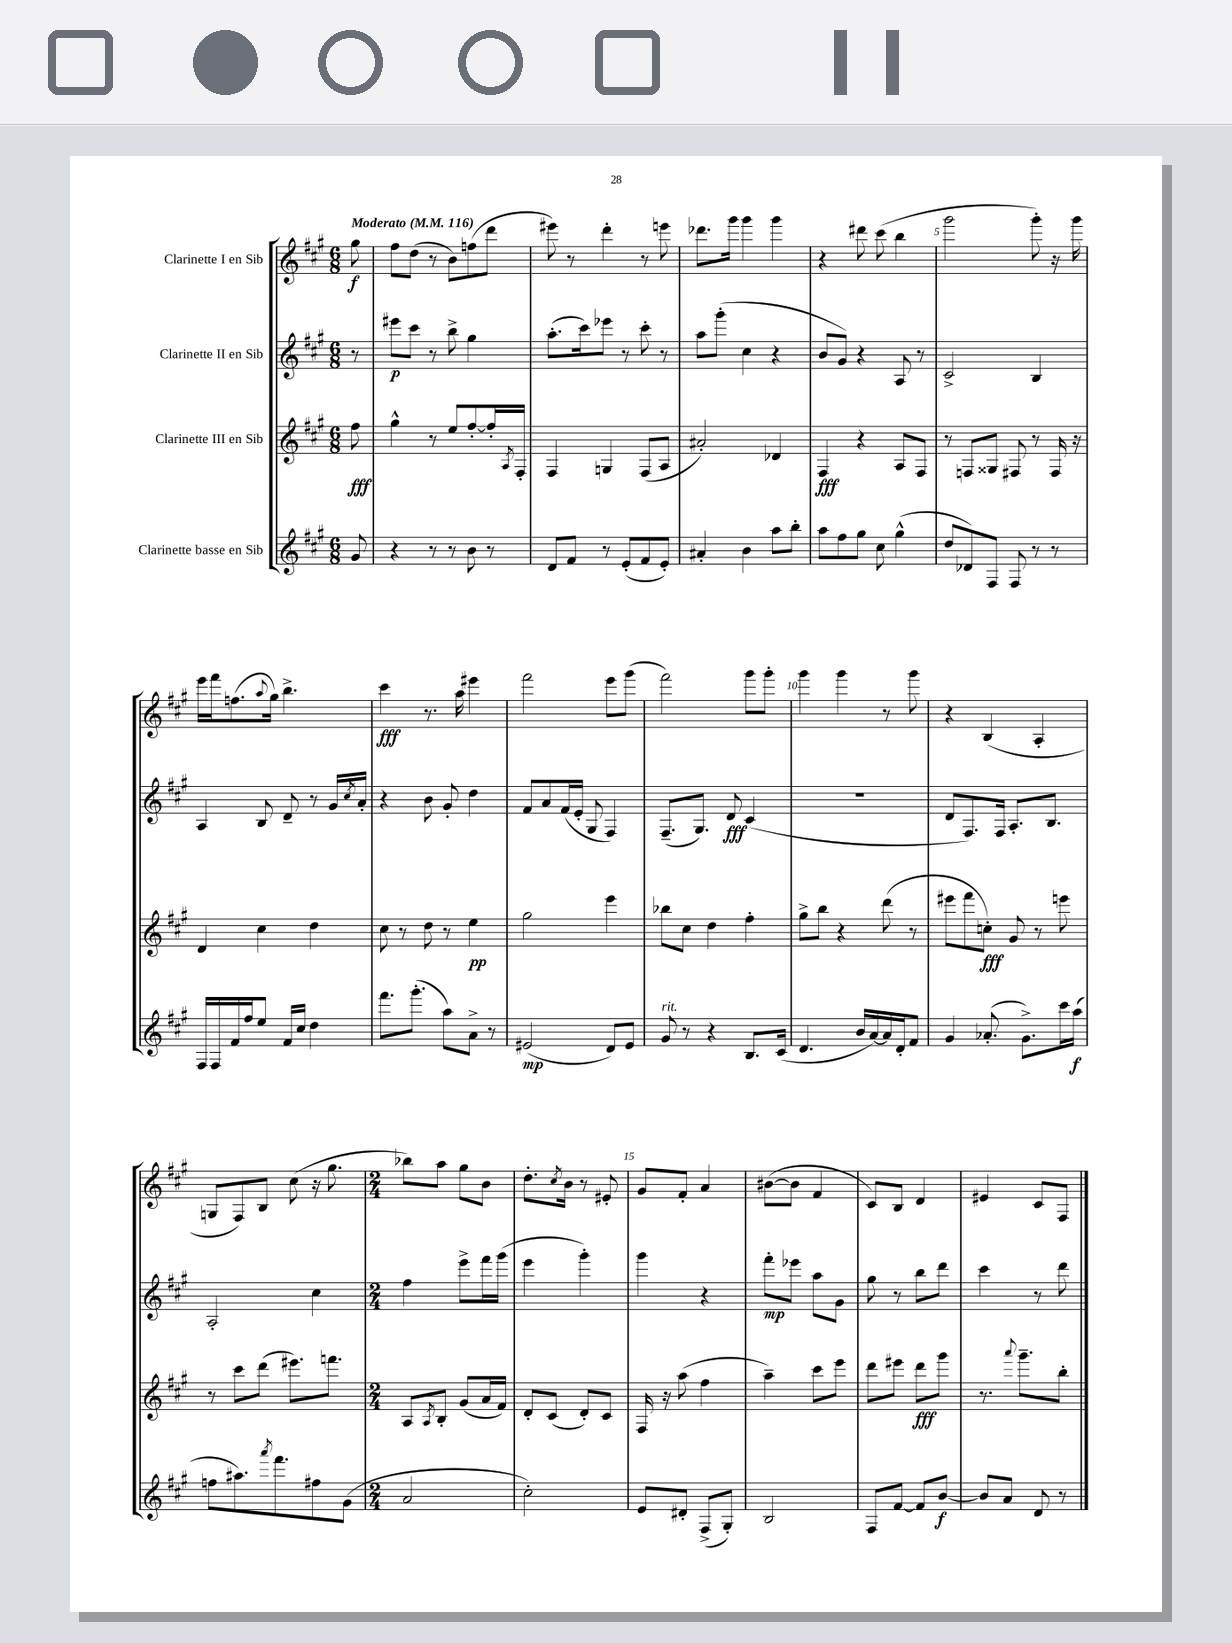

**kern	**kern	**kern	**kern
*staff4	*staff3	*staff2	*staff1
*clefG2	*clefG2	*clefG2	*clefG2
*k[f#c#g#]	*k[f#c#g#]	*k[f#c#g#]	*k[f#c#g#]
*M6/8	*M6/8	*M6/8	*M6/8
*MM116	*MM116	*MM116	*MM116
8g#/	8ff#\	8r	8gg#\
=	=	=	=
4r	4gg#^^\	8eee#\L	8ff#\L
.	.	8ccc#\J	(8dd\J
8r	8r	8r	8r
8r	8ee/L	8bb^\	8b\L)
8b\	[8ff#'/	4gg#\	(8ff\
8r	16ff#'/]L	.	8ddd\J
.	8qA/	.	.
.	16F#'/JJ	.	.
=	=	=	=
8d/L	4F#/	(8.aa'\L	8eee#\)
8f#/J	.	.	8r
.	.	16ccc#\k)	.
8r	4G/	8eee-\J	4ddd'\
(8e'/L	.	8r	.
8f#/	(8F#/L	8ccc#'\	8r
8e'/J)	8A/J	8r	8eee\
=	=	=	=
4a#'/	2a#'/)	8aa\L	8.ddd-\L
.	.	(8ggg#'\J	.
.	.	.	16ggg#\Jk
4b\	.	4cc#\	4ggg#\
8aa\L	4d-/	4r	4ggg#\
8bb'\J	.	.	.
=	=	=	=
8aa\L	4F#/	8b/L	4r
8ff#\	.	8g#/J)	.
8gg#\J	4r	4r	8ddd#\
8cc#\	.	.	(8ccc#\
(4gg#^^\	8A/L	8A/	4bb\
.	8F#/J	8r	.
=	=	=	=
8dd/L	8r	2c#^/	2ggg#\
8d-/)	8F/L	.	.
8F#/J	8G##/J	.	.
8F#/	8F#/	.	.
8r	8r	4B/	8ggg#'\)
8r	16F#/	.	16r
.	16r	.	16ggg#\
=	=	=	=
16F#/LL	4d/	4A/	16eee\LL
16F#/	.	.	16fff#\J
16f#/	.	.	(8.ff\
16ff#/J	.	.	.
8ee/J	4cc#\	8B/	.
.	.	.	8qqaa/
.	.	.	16gg#\Jk)
16f#/LL	.	8d~/	4.bb^\
16cc#/JJ	.	.	.
4dd\	4dd\	8r	.
.	.	16g#/LL	.
.	.	8qcc#/	.
.	.	16a'/JJ	.
=	=	=	=
8.fff#\L	8cc#\	4r	4ccc#\
.	8r	.	.
(8.ggg#'\J	.	.	.
.	8dd\	8b\	8.r
8aa\L)	8r	8g#'/	.
.	.	.	16aa\
8a^\J	4ee\	4dd\	4eee#\
8r	.	.	.
=	=	=	=
(2e#/	2gg#\	8f#/L	2fff#\
.	.	8a/	.
.	.	(16f#/L	.
.	.	16e'/JJ	.
.	.	8G#/	.
8d/L)	4eee\	4F#/)	8eee\L
8e#/J	.	.	(8ggg#\J
=	=	=	=
8g#/	8bb-\L	(8.F#~/L	2fff#\)
8r	8cc#\J	.	.
.	.	8.G#/J)	.
4r	4dd\	.	.
.	.	8d/	.
8.B/L	4ff#'\	(4c#/	8ggg#\L
.	.	.	8ggg#'\J
(16c#/Jk	.	.	.
=	=	=	=
4.d/	8gg#^\L	2.r	4ggg#\
.	8bb\J	.	.
.	4r	.	4ggg#\
16b/LL	.	.	.
[16a/)	.	.	.
16a/]	(8ddd\	.	8r
16d'/J	.	.	.
8f#/J	8r	.	8ggg#\
=	=	=	=
4g#/	8eee#\L	8d/L	4r
.	8fff#\	8.F#/)	.
(8.a-'/	8cc'\J)	.	(4B/
.	.	16F#/Jk	.
.	8g#/	8.A'/L	.
8.g#^\L)	.	.	.
.	8r	.	4A'/
.	.	8.B/J	.
16ccc#\L	8eee\	.	.
(16aa\JJ	.	.	.
=	=	=	=
8ff\L	8r	2A'/	8G/L
8.aa#\)	8ccc#\L	.	8F#/)
.	(8ddd\J	.	8B/J
8qaaa/	.	.	.
8.fff#\	.	.	.
.	8.eee#\L)	.	(8cc#\
8ff#\	.	4cc#\	16r
.	8.fff\J	.	8.gg#\
(8g#\J	.	.	.
=	=	=	=
*M2/4	*M2/4	*M2/4	*M2/4
2a/	8A/L	4ff#\	8bb-\L)
.	8qA/	.	.
.	8B'/J	.	8aa\J
.	(8g#/L	8eee^\L	8gg#\L
.	16a/L	16fff#\L	8b\J
.	16f#/JJ)	(16ggg#\JJ	.
=	=	=	=
2cc#'\)	8d'/L	4eee\	8.dd'\L
.	(8c#/J	.	.
.	.	.	8qcc#/
.	.	.	16b\Jk
.	8d'/L)	4ggg#'\)	8r
.	8c#/J	.	8e#'/
=	=	=	=
8e/L	16F#/	4ggg#\	8g#/L
.	16r	.	.
8d#'/J	(8aa\	.	8f#'/J
(8F#^/L	4ff#\	4r	4a/
8G#'/J)	.	.	.
=	=	=	=
2B/	4aa~\)	8fff#'\L	([8b#\L
.	.	8eee-\J	8b#\]J
.	8ccc#\L	8aa\L	4f#/
.	8eee\J	8g#\J	.
=	=	=	=
8F#/L	8ddd\L	8gg#\	8c#/L)
[8f#/J	8eee#\J	8r	8B/J
8f#/]L	8ddd\L	8bb\L	4d/
[8b/J	8ggg#\J	8ddd\J	.
=	=	=	=
8b/]L	8.r	4ccc#\	4e#/
8a/J	.	.	.
.	8qqaaa/	.	.
.	8.ggg#~\L	.	.
8d/	.	8r	8c#/L
8r	8bb'\J	8ddd\	8F#/J
==	==	==	==
*-	*-	*-	*-
